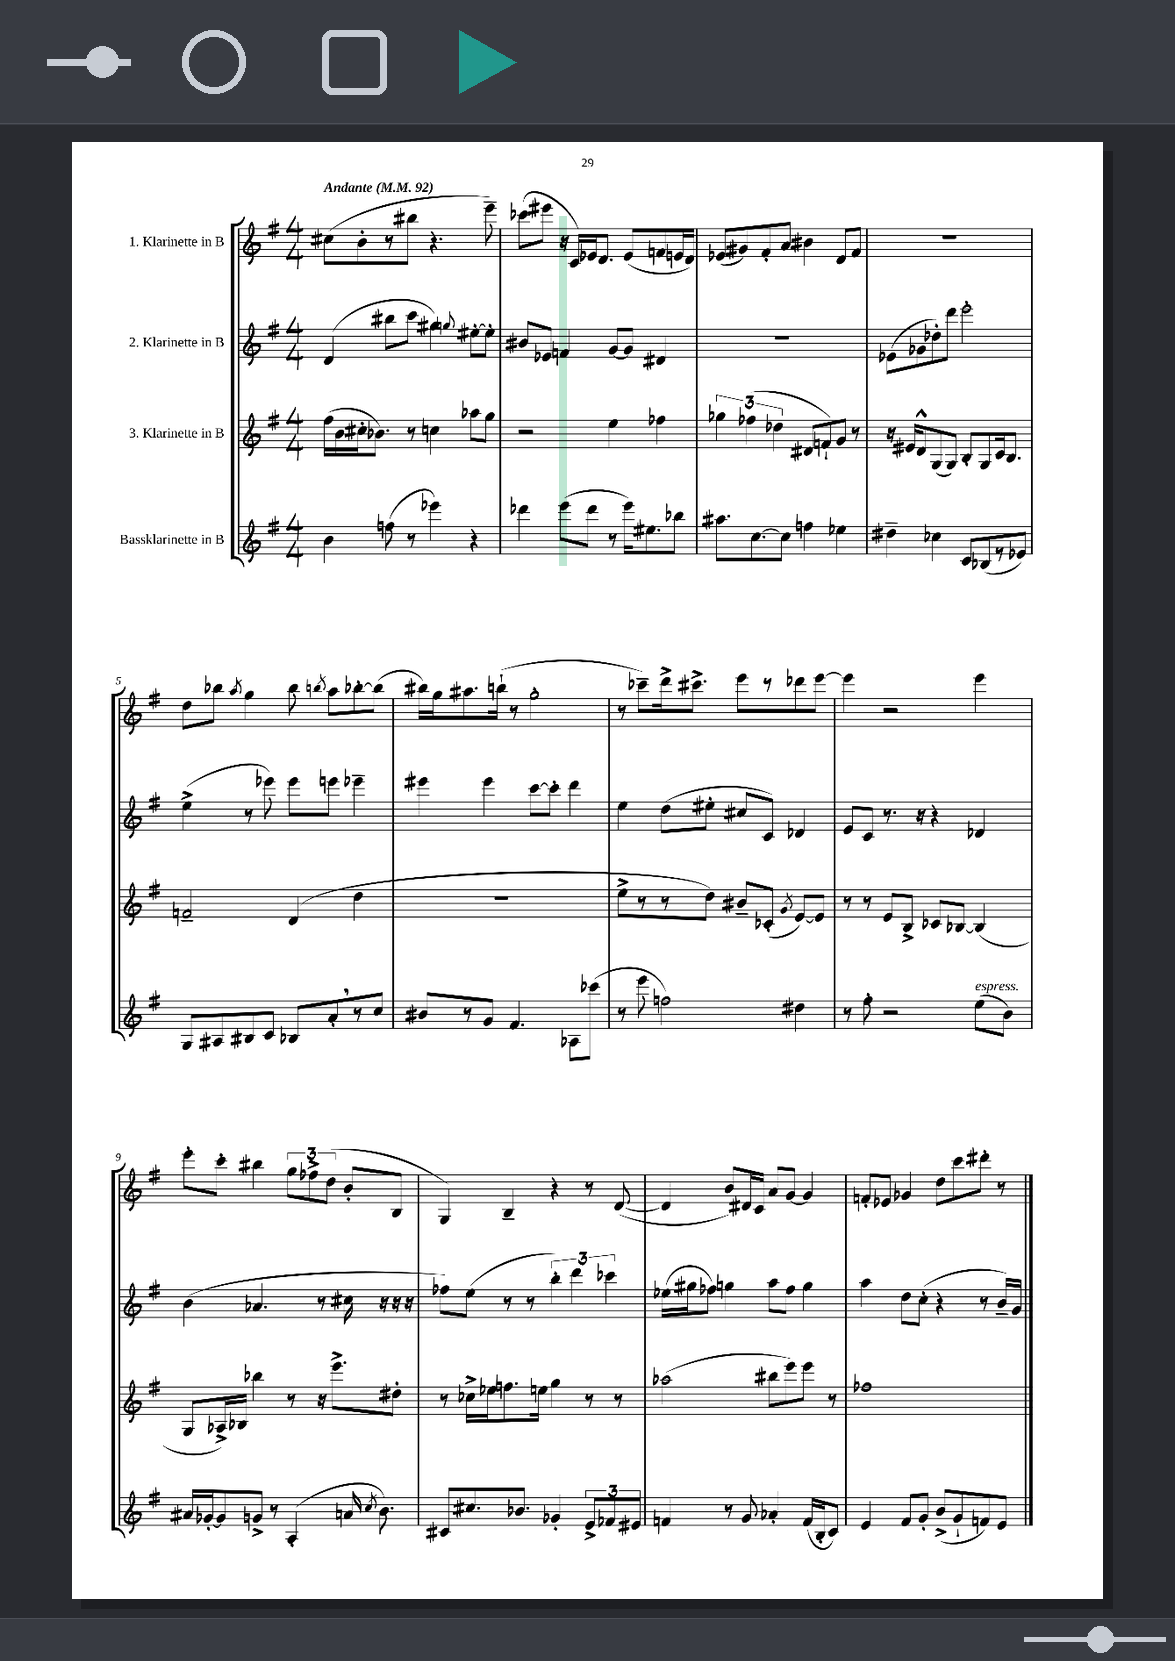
<<
\new StaffGroup <<
\new Staff = "s0" \with { instrumentName = "1. Klarinette in B" } {
    \clef treble \key g \major \numericTimeSignature \time 4/4 \tempo "Andante" 4 = 92
    \autoBeamOff cis''8[( b'8-. r8 bis''8] r4. e'''8--) |
    ces'''8[( eis'''8] r16 c'16[) ees'16 d'8.] ees'8[( f'8 e'16 d'16]) |
    ees'8[( gis'8) fis'8-. a'8] bis'4 d'8[ fis'8] |
    r1 |
    d''8[ bes''8] \acciaccatura { a''8 } g''4 bes''8 \acciaccatura { b''8 } a''8[ bes''8~-. bes''8]( |
    bis''16[) g''16 ais''8. b''16]-!( r8 g''2-. |
    r8 ces'''8[--) d'''16-> cis'''8.]-> e'''8[ r8 des'''8 e'''8]~ |
    e'''4 r2 e'''4 |
    e'''8[-. c'''8]-. bis''4 \tuplet 3/2 { g''8[ fes''8-> d''8]( } b'8[-. b8] |
    g4) b4-- r4 r8 d'8~( |
    d'4 b'8[) dis'16 c'16] a'8[ g'8]~ g'4 |
    f'8[-. ees'8] ges'4 d''8[ c'''8 dis'''8]-. r8 \bar "|." |
}
\new Staff = "s1" \with { instrumentName = "2. Klarinette in B" } {
    \clef treble \key g \major \numericTimeSignature \time 4/4
    \autoBeamOff d'4( bis''8[ c'''8] gis''4) \appoggiatura { g''8 } eis''8[~-. eis''8]-. |
    bis'8[ ees'8] f'4 g'8[~ g'8] dis'4 |
    R1 |
    ees'8[( ges'8 des''8-.) d'''8] e'''2-. |
    e''4->( r8 ees'''8) ees'''8[ e'''8] ees'''4-- |
    eis'''4 eis'''4 c'''8[~ c'''8]-. d'''4 |
    e''4 d''8[( eis''8]-. cis''8[ c'8]) des'4 |
    e'8[ c'8] r8. r16 r4 des'4 |
    b'4( aes'4. r8 cis''16 r16 r16 r16 |
    fes''8[) e''8]( r8 r8 \tuplet 3/2 { b''4-.) d'''4 ces'''4 } |
    ees''16[( gis''16 fes''8]) g''4 a''8[ fes''8] g''4 |
    a''4 d''8[ c''8]-.( r4 r8 b'16[--) g'16] \bar "|." |
}
\new Staff = "s2" \with { instrumentName = "3. Klarinette in B" } {
    \clef treble \key g \major \numericTimeSignature \time 4/4
    \autoBeamOff fis''16[( b'16 cis''16-. bes'8.]) r8 c''4 aes''8[ g''8] |
    r2 e''4 fes''4 |
    \tuplet 3/2 { ges''4 fes''4( des''4 } dis'8[ f'8-!) g'8] r8 |
    r16 eis'16[ d'8-^ g8( g8]) b8[-. g8 c'16 b8.] |
    f'2-- d'4( d''4 |
    r1 |
    e''8[-> r8 r8 d''8]) bis'8[-- ces'8]-.( \acciaccatura { g'8 } e'8[~) e'8] |
    r8 r8 e'8[ b8]-> ces'8[ bes8]~ bes4( |
    g8[ aes16->) bes16] bes''4 r8 r16 e'''8.[-> dis''8]-. |
    r8 ces''16[-> ees''16 f''8. e''16] g''4 r8 r8 |
    aes''2( bis''8[ e'''8) e'''8] r8 |
    fes''1 \bar "|." |
}
\new Staff = "s3" \with { instrumentName = "Bassklarinette in B" } {
    \clef treble \key g \major \numericTimeSignature \time 4/4
    \autoBeamOff b'4 f''8( r8 ees'''4) r4 |
    des'''4 e'''8[( des'''8] r8 e'''16[) eis''8. bes''8] |
    ais''8.[ c''8.~ c''8] f''4 ees''4 |
    dis''4-- ces''4 c'8[ bes8( r8 ees'8]) |
    g8[ ais8 bis8 c'8] bes8[ a'8-. \breathe r8 c''8] |
    bis'8[ r8 g'8] fis'4. aes8[ ces'''8]( |
    r8 e'''8 f''2) dis''4 |
    r8 fis''8-. r2 e''8[^\markup { \italic "espress." }( b'8]) |
    ais'16[ ges'16~-. ges'8 g'8]-> r8 a4-.( a'16 \acciaccatura { c''8 } b'8.) |
    cis'8[ cis''8. bes'8.] ges'4-. \tuplet 3/2 { e'8[-> fes'8 eis'8] } |
    f'4 r8 g'8 aes'4-. f'16[( b16-. c'8]) |
    e'4 fis'8[ g'8]-. b'8[->( g'8-! f'8) e'8] \bar "|." |
}
>>
>>
